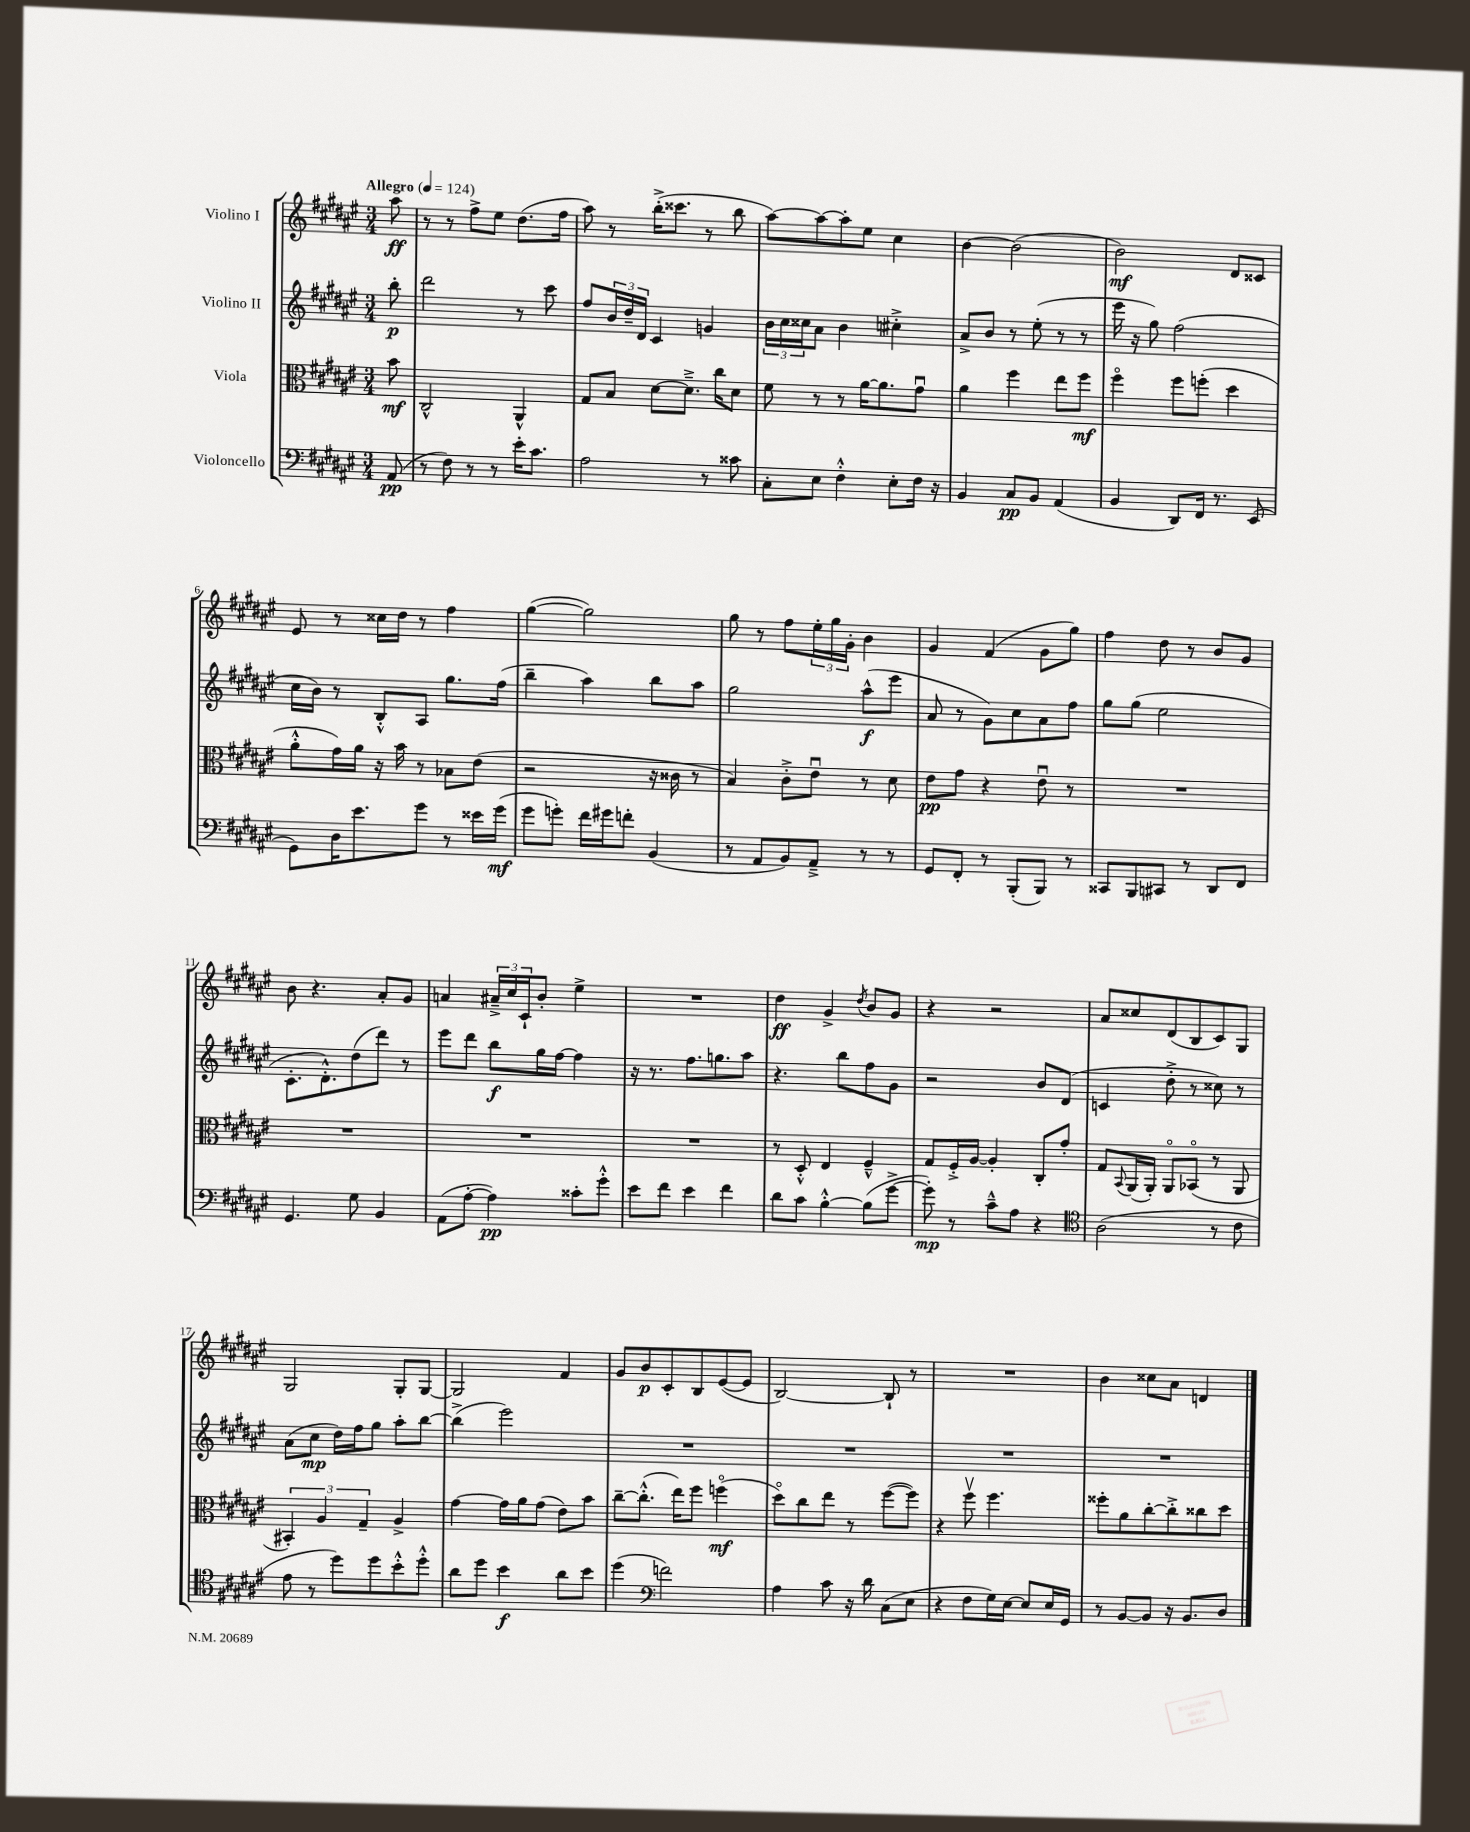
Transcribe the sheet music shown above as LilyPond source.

<<
\new StaffGroup <<
\new Staff = "s0" \with { instrumentName = "Violino I" } {
    \clef treble \key fis \major \numericTimeSignature \time 3/4 \partial 8 \tempo "Allegro" 4 = 124
    ais''8\ff |
    r8 r8 fis''8-> eis''8 dis''8.( fis''16 |
    ais''8) r8 b''16-.->( cisis'''8. r8 b''8 |
    ais''8~) ais''8~ ais''8-. eis''8 cis''4 |
    b'4~ b'2( |
    b'2\mf) dis'8 cisis'8 |
    eis'8 r8 cisis''16 dis''16 r8 fis''4 |
    gis''4~( gis''2) |
    gis''8 r8 fis''8 \tuplet 3/2 { eis''16-. gis''16 gis'16-. } b'4 |
    gis'4 fis'4( gis'8 gis''8) |
    fis''4 dis''8 r8 b'8 gis'8 |
    b'8 r4. ais'8-. gis'8 |
    a'4 \tuplet 3/2 { ais'16---> cis''16 cis'16-! } b'8-. eis''4-> |
    R2. |
    dis''4\ff gis'4-> \acciaccatura { dis''8 } b'8 gis'8 |
    r4 r2 |
    ais'8 cisis''8 dis'8( b8 cis'8) gis8 |
    gis2 gis8-. gis8~ |
    gis2 fis'4 |
    gis'8 b'8\p cis'8-. b8 eis'8~( eis'8 |
    b2~) b8-! r8 |
    R2. |
    b'4 cisis''8 ais'8 d'4 \bar "|." |
}
\new Staff = "s1" \with { instrumentName = "Violino II" } {
    \clef treble \key fis \major \numericTimeSignature \time 3/4 \partial 8
    b''8-.\p |
    dis'''2 r8 cis'''8 |
    fis''8 \tuplet 3/2 { b'16 dis''16-- dis'16 } cis'4 g'4 |
    \tuplet 3/2 { b'16 cis''16 cisis''16 } ais'8 b'4 cis''4-.-> |
    ais'8-> b'8 r8 eis''8-.( r8 r8 |
    eis'''16 r16 gis''8) fis''2( |
    cis''16 b'16) r8 b8-.-^ ais8 gis''8. fis''16( |
    b''4-- ais''4) b''8 ais''8 |
    gis''2 ais''8-^\f( eis'''8 |
    ais'8 r8 gis'8) cis''8 ais'8 fis''8 |
    gis''8 gis''8( eis''2 |
    cis'8.-. dis'8.-.-^) dis''8( dis'''8) r8 |
    eis'''8 dis'''8 b''8\f gis''16 fis''16~ fis''4 |
    r16 r8. fis''8. g''8. ais''8 |
    r4. b''8 fis''8 gis'8 |
    r2 b'8 dis'8( |
    c'4 dis''8-.-> r8 cisis''8) r8 |
    ais'8( cis''8\mp dis''16) fis''16 gis''8 ais''8-. b''8~ |
    b''4->( eis'''2) |
    R2. |
    R2. |
    R2. |
    R2. \bar "|." |
}
\new Staff = "s2" \with { instrumentName = "Viola" } {
    \clef alto \key fis \major \numericTimeSignature \time 3/4 \partial 8
    b'8\mf |
    cis2-^ ais,4-^ |
    gis8 b8 dis'8~ dis'8.---> cis''16 dis'8 |
    fis'8 r8 r8 ais'16~ ais'8. gis'8\downbow |
    ais'4 fis''4 eis''8 fis''8\mf |
    fis''4\flageolet fis''8 f''8-.( dis''4 |
    ais'8-.-^ gis'16) ais'16 r16 b'16 r8 bes8 eis'8( |
    r2 r16 cisis'16 r8 |
    b4) cis'8-.-> eis'8\downbow r8 dis'8 |
    eis'8\pp gis'8 r4 eis'8\downbow r8 |
    R2. |
    R2. |
    R2. |
    R2. |
    r8 dis8-.-^ eis4 fis4---^ |
    gis8 fis16-.-> ais16~ ais4-. cis8-. gis'8-. |
    gis8 \appoggiatura { b,8 } ais,16( ais,16-.) ais,8\flageolet bes,8\flageolet( r8 ais,8 |
    \tuplet 3/2 { bis,4-.) ais4 gis4-- } ais4-> |
    gis'4~ gis'16 ais'16 gis'8( eis'8) b'8 |
    cis''8~-- cis''8.-.-^( eis''16) fis''8 f''4\flageolet\mf( |
    dis''8\flageolet) cis''8 eis''8 r8 fis''8~( fis''8) |
    r4 fis''8\upbow fis''4. |
    fisis''8-. ais'8 cis''8~-. cis''8-.-> cisis''8 dis''8 \bar "|." |
}
\new Staff = "s3" \with { instrumentName = "Violoncello" } {
    \clef bass \key fis \major \numericTimeSignature \time 3/4 \partial 8
    ais,8\pp( |
    r8 fis8) r8 r8 eis'16-. cis'8. |
    ais2 r8 cisis'8 |
    cis8-. eis8 fis4-.-^ eis8-. fis16 r16 |
    b,4 cis8\pp b,8 ais,4( |
    b,4 dis,8) fis,16 r8. eis,8( |
    gis,8) dis16 eis'8. gis'8 r8 eisis'16 gis'16\mf( |
    gis'8 g'8-.) fis'16 gis'16 f'8-. b,4( |
    r8 ais,8 b,8) ais,8---> r8 r8 |
    gis,8 fis,8-. r8 b,,8-.( b,,8) r8 |
    cisis,8 b,,8 cis,8 r8 dis,8 fis,8 |
    gis,4. gis8 b,4 |
    ais,8( ais8~-. ais4\pp) cisis'8-. gis'8-.-^ |
    eis'8 fis'8 eis'4 fis'4 |
    dis'8 cis'8 b4~-.-^ b8( gis'8~-> |
    gis'8-.\mp) r8 cis'8---^ ais8 r4 |
    \clef tenor ais2( r8 cis'8 |
    eis'8 r8 dis''8) dis''8 b'8-.-^ dis''8-.-^ |
    ais'8 dis''8 b'4\f ais'8 b'8 |
    dis''4( \clef bass f'2) |
    ais4 cis'8 r16 dis'16 cis8( eis8 |
    r4 fis8 gis16) eis16~ eis8 eis16 gis,16 |
    r8 b,8~ b,8 r16 b,8. dis8 \bar "|." |
}
>>
>>
